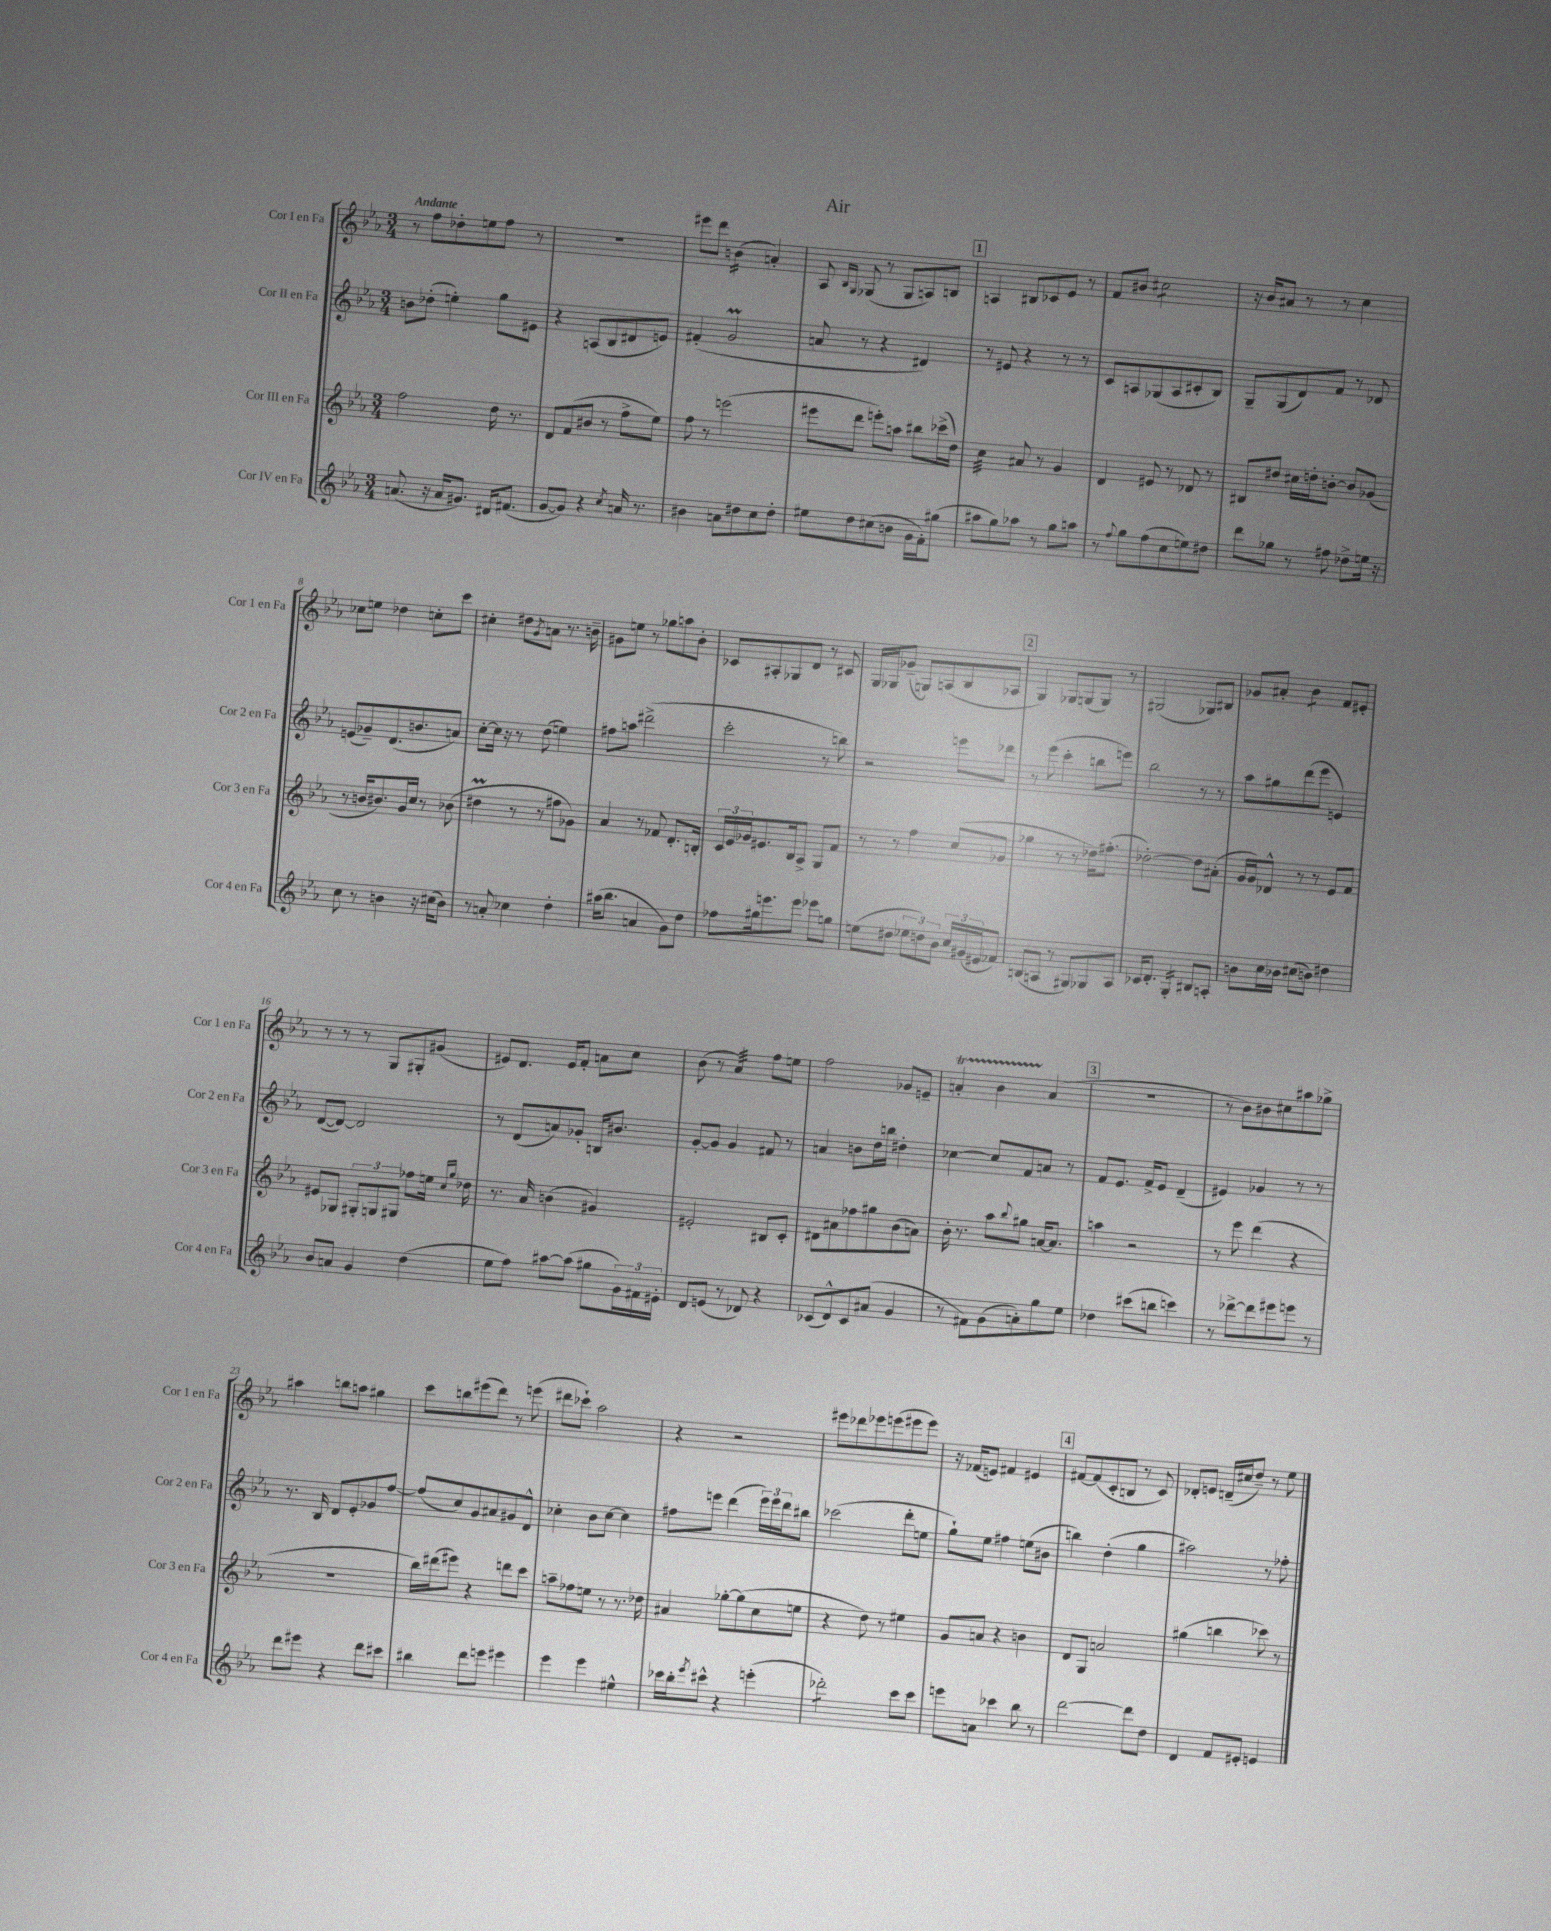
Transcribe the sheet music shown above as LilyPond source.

\header { title = "Air" }
<<
\new StaffGroup <<
\new Staff = "s0" \with { instrumentName = "Cor I en Fa" shortInstrumentName = "Cor 1 en Fa" } {
    \clef treble \key ees \major \numericTimeSignature \time 3/4 \tempo "Andante"
    r8 f''8 des''8-. e''8 f''8 r8 |
    R2. |
    eis'''8 d'''8 b'4:16( a'4-.) |
    aes8 \grace { bes16 g16 } ges8( r8 ges8 a8) b8 |
    \mark \markup { \box "1" } a4 bis8 ces'8 ees'8 r8 |
    f'8 bis'8 cis''2:8 |
    r16 bes'16 ais'8 r8 r8 c''4 |
    ces''8 e''8 des''4 c''8-. c'''8 |
    cis''4-. dis''8 \acciaccatura { g'8 } a'8 r8. b'16-- |
    gis'8 e''8 r8 ges''8 a''8 bes'8-. |
    ces'8 ais8-. ges8 d'8 r8 cis'8 |
    g16 ges16 ges'8--( g8) a8( bes8 aes8 |
    \mark \markup { \box "2" } g4) ges8 g8( g8) r8 |
    gis2( ges8) bis8 |
    ges'8 ais'8-. bes'4:8 f'8 eis'8-. |
    r8 r8 r8 g8 gis8-. gis'8( |
    eis'8) d'8. eis'16 f'8-. a'8 c''8 |
    bes'8( r8 aes'4:32) f''8 e''8 |
    f''2 ges'8 e'8-- |
    a'4-.\startTrillSpan bes'4 a'4\stopTrillSpan( |
    \mark \markup { \box "3" } R2. |
    r8 bes'8) bis'8 cis''8 ais''8 ges''8-> |
    ais''4 b''8 a''8 gis''4 |
    c'''8 b''8 eis'''8( d'''8) r8 e'''8( |
    dis'''8 ces'''8-!) aes''2 |
    r4 r2 |
    eis'''8 des'''8 ees'''8 e'''8( eis'''8 eis'''8) |
    r16 fes'16( e'8) fis'4 eis'4 |
    \mark \markup { \box "4" } fis'8~ fis'8( c'8-. b8 r8 c'8) |
    des'8-. e'8 d'16--( cis''16 d''8--) r8 ees''8 \bar "|." |
}
\new Staff = "s1" \with { instrumentName = "Cor II en Fa" shortInstrumentName = "Cor 2 en Fa" } {
    \clef treble \key ees \major \numericTimeSignature \time 3/4
    b'8 des''8-.( e''4-.) g''8 eis'8 |
    r4 a8( bes8 dis'8 e'8) |
    fis'4-.( g'2\prall |
    a'8 r8 r4 dis'4) |
    \mark \markup { \box "1" } r8 eis'8 r4 r8 r8 |
    c'8 a8 ges8( a8 cis'8-. bes8) |
    g8-- g8( d'8) f'8 r8 des'8 |
    e'8( ges'8--) d'8.( b'8. a'8) |
    c''8~-. c''16 r16 r8 d''8( e''4) |
    fis''8 a''8 dis'''2->( |
    c'''2-. r8 b''8) |
    r2 e'''8 des'''8 |
    \mark \markup { \box "2" } r8 ees'''8( c'''4-. b''8 e'''8) |
    bes''2 r8 r8 |
    aes''8 gis''8 d'''8( ees'''8 e'4) |
    d'8~( d'8~) d'2 |
    r8 d'8( a'8) ges'8-. b16 bis'8. |
    g'8~-. g'8 g'4 fis'8 r8 |
    a'4 b'8 d''16 b''16 dis''4-. |
    ces''4~ ces''8 f'8 a'8 r8 |
    \mark \markup { \box "3" } f'8 ees'8. f'16-> ees'8 d'4--( |
    eis'4) ges'4 r8 r8 |
    r8. bes16 d'8 ees'8-. ges'8 f''8~ |
    f''8( c''8) g'8 ais'8 gis'8 d'8-^ |
    ces''4-. bes'8 ces''8~ ces''4 |
    fis''8 e'''8 d'''4( \tuplet 3/2 { e'''16) e'''16 d'''16 } bis''8 |
    ces'''2( d'''8-. e''8 |
    g''8-!) ees''8 fis''4 e''8( bis'8 |
    \mark \markup { \box "4" } b''4) d''4-.( g''4 |
    ais''2) r8 fes''8-. \bar "|." |
}
\new Staff = "s2" \with { instrumentName = "Cor III en Fa" shortInstrumentName = "Cor 3 en Fa" } {
    \clef treble \key ees \major \numericTimeSignature \time 3/4
    f''2 d''16 r8. |
    d'8 f'8( bis'8 r8 f''8-> ees''8) |
    f''8 r8 e'''2( |
    eis'''8 d'''8 e'''8-.) a''8 bis''8 ces'''16->( d''16) |
    \mark \markup { \box "1" } c''4:32 ais'8 r8 g'4 |
    d'4 eis'8 r8 des'8 r8 |
    bis8 dis''8 cis''16 d''16-. b'8~-. b'8 ges'8( |
    r8 b'16 bis'8.) g'16 c''16 r8 bes'8( |
    dis''4\prall r8 r8 fis''8 ges'8) |
    aes'4 r8 fes'8 d'8.-. b16-. |
    \tuplet 3/2 { c'16 ees'16 ges'16 } eis'8. bes16 aes8-> g8 f'8 |
    r8 r8 f''4 c''8( ges'8 |
    \mark \markup { \box "2" } ges''4 r8 r8 des''16) fis''8.-.( |
    des''2~-.) des''8 ais'8-.( |
    g'16 g'16) des'8-^ r8 r8 ees'8 f'8 |
    eis'8 ges8 \tuplet 3/2 { gis8-. g8 gis8 } fes''8 e''16 \grace { c''16 g''16 } des''16 |
    r8. aes'16 b'4( gis'4) |
    eis'2-. bis8 c'8-. |
    dis'8 ais'8 fes''8 gis''8 bes'8( a'8) |
    bes'16-. r8. aes''8 \appoggiatura { bes''8 } gis''8 a'16~ a'8. |
    \mark \markup { \box "3" } a''4 r2 |
    r8 ees'''8 d'''4( r4 |
    R2. |
    bes''16) dis'''16( eis'''8) r4 d'''8 c'''8 |
    a''8-- fes''8 e''8 r8 r8. des''16 |
    ais'4 ges''8~-. ges''8( c''8 e''8 |
    r4 d''8) r8 eis''4 |
    g'8 a'8 r4 b'4 |
    \mark \markup { \box "4" } d'8 g8 a'2 |
    gis''4( b''4 ces'''8) r8 \bar "|." |
}
\new Staff = "s3" \with { instrumentName = "Cor IV en Fa" shortInstrumentName = "Cor 4 en Fa" } {
    \clef treble \key ees \major \numericTimeSignature \time 3/4
    a'8.( r16 a'16 gis'8.) dis'16 fis'8.( |
    g'8~ g'8) r4 \acciaccatura { c''8 } a'16 r8. |
    bis'4 a'8 dis''8 c''8 dis''8-. |
    eis''8 d''8 cis''8( b'8 g'16 f'16-.) gis''8( |
    \mark \markup { \box "1" } ais''8 g''8) aes''8 r8 g''8 a''8 |
    r8 \appoggiatura { f''8 } g''8 f''8( c''8 e''8) dis''8 |
    d'''8 ges''8 r8 fis''8 des''8-> e''16 r16 |
    c''8 r8 b'4 r16 cis''16( b'8) |
    r8 a'8-. ces''4 d''4-. |
    ais''16( bes''8. a'4 g'8) d''8 |
    fes''8 gis''16 e'''8. e'''8 ees'''8 g''8 |
    e''8( dis''8 \tuplet 3/2 { ees''8 d''8) bes'8 } \tuplet 3/2 { c''16 gis'16( eis'16 } fes'8) |
    \mark \markup { \box "2" } b8( a8 r8 gis8) ges8 a8 |
    ces'16 d'8.-. g4:16-. bis8 a8-. |
    b'8 c''16 bes'16 cis''8( b'8) dis''4 |
    bes'8 a'8 g'4 d''4( |
    ees''8 f''8) ais''8~ ais''8( gis''8 \tuplet 3/2 { g'16) fis'16 eis'16-. } |
    d'8 e'8( r8 des'8) r4 |
    ces'8( d'8-^) ces'8 ais'8( g'4 |
    r8 fis'8) g'8( a'8-.) g''8 ees''8 |
    \mark \markup { \box "3" } des''4 cis'''8( b''8 c'''4) |
    r8 des'''8~-> des'''8 eis'''8 e'''8 r8 |
    d'''8 eis'''8 r4 d'''8 cis'''8 |
    bis''4 d'''8 e'''8 eis'''4 |
    ees'''4 ees'''4 eis''4-^ |
    ces'''16 bes''16-. \acciaccatura { ees'''8 } cis'''8-^ r4 e'''4-.( |
    des'''2:8-.) c'''8 c'''8 |
    e'''8 a'8 ces'''4 bes''8 r8 |
    \mark \markup { \box "4" } d'''2~ d'''8 d''8 |
    d'4 f'8 eis'8-. e'4 \bar "|." |
}
>>
>>
